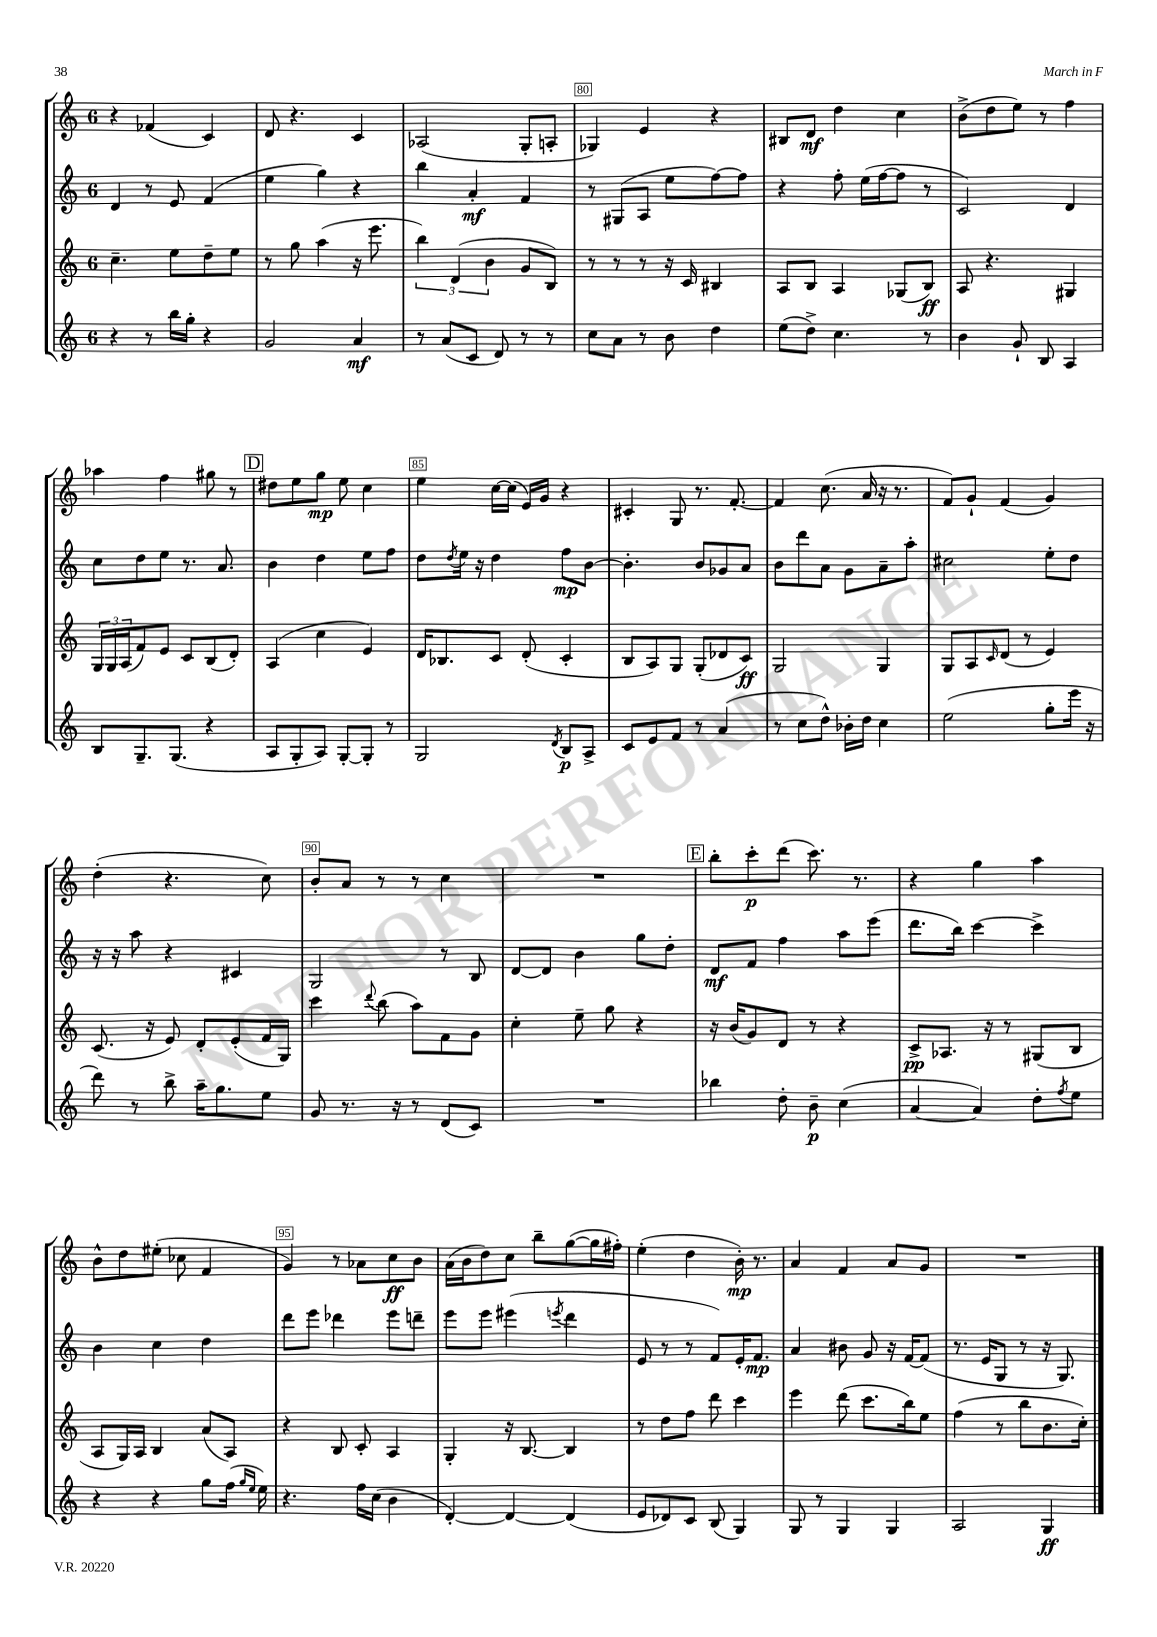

**kern	**kern	**kern	**kern
*staff4	*staff3	*staff2	*staff1
*clefG2	*clefG2	*clefG2	*clefG2
*k[]	*k[]	*k[]	*k[]
*M6/8	*M6/8	*M6/8	*M6/8
4r	4.cc~	4d	4r
8r	.	8r	(4f-
16bb	8ee	8e	.
16gg'	.	.	.
4r	8dd~	(4f	4c)
.	8ee	.	.
=	=	=	=
2g	8r	4ee	8d
.	8gg	.	4.r
.	(4aa	4gg)	.
4a	16r	4r	4c
.	8.eee	.	.
=	=	=	=
8r	6bb)	4bb	(2A-
(8a	.	.	.
.	(6d	.	.
8c	.	4a'	.
.	6b	.	.
8d)	.	.	.
8r	8g	4f	8G'
8r	8B)	.	8A'
=	=	=	=
8cc	8r	8r	4G-)
8a	8r	(8G#	.
8r	8r	8A	4e
8b	16r	8ee	.
.	16c	.	.
4dd	4B#	[8ff)	4r
.	.	8ff]	.
=	=	=	=
(8ee	8A	4r	8B#
8dd^)	8B	.	8d
4.cc	4A	8ff'	4dd
.	.	(16ee	.
.	.	[16ff	.
.	(8G-	8ff]	4cc
8r	8B)	8r	.
=	=	=	=
4b	8A	2c)	(8b^
.	4.r	.	8dd
8g`	.	.	8ee)
8B	.	.	8r
4A	4G#	4d	4ff
=	=	=	=
8B	24G	8cc	4aa-
.	24G	.	.
.	(24A	.	.
8.G~	8f)	8dd	.
.	8e	8ee	4ff
(8.G	.	.	.
.	8c	8.r	.
4r	(8B	.	8gg#
.	.	8.a	.
.	8d')	.	8r
=	=	=	=
8A	(4A	4b	8dd#
8G'	.	.	8ee
8A)	4cc	4dd	8gg
[8G'	.	.	8ee
8G']	4e)	8ee	4cc
8r	.	8ff	.
=	=	=	=
2G	16d	8dd	4ee
.	8.B-	.	.
.	.	8qdd	.
.	.	16ee	.
.	.	16r	.
.	8c	4dd	[16cc
.	.	.	(16cc]
.	(8d'	.	16e)
.	.	.	16g
8qd	.	.	.
8B	4c'	8ff	4r
8A^	.	[8b	.
=	=	=	=
8c	8B	4.b']	4c#'
8e	8A)	.	.
8f	8G	.	8G
8r	(8G'	8b	8.r
(4a	8d-	8g-	.
.	.	.	[8.f'
.	8c)	8a	.
=	=	=	=
8r	2G	8b	4f]
8cc	.	8ddd	.
8dd^^)	.	8a	(8.cc
16b-'	.	8g	.
16dd	.	.	16a
4cc	4G	8a~	16r
.	.	.	8.r
.	.	8aa'	.
=	=	=	=
(2ee	8G	2cc#	8f)
.	8A	.	8g`
.	16qqc	.	.
.	(8d	.	(4f
.	8r	.	.
8gg'	4e)	8ee'	4g)
16eee	.	8dd	.
16r	.	.	.
=	=	=	=
8ddd)	(8.c	16r	(4dd'
.	.	16r	.
8r	.	8aa	.
.	16r	.	.
8bb^	8e)	4r	4.r
16aa~	8d'	.	.
8.gg	.	.	.
.	(8e'	4c#	.
8ee	16f	.	8cc)
.	16G)	.	.
=	=	=	=
8g	4ccc	2G	8b'
8.r	.	.	8a
.	8qqddd	.	.
.	(8bb	.	8r
16r	.	.	.
8r	8aa)	.	8r
(8d	8f	8r	4cc
8c)	8g	8B	.
=	=	=	=
2.r	4cc'	[8d	2.r
.	.	8d]	.
.	8ee~	4b	.
.	8gg	.	.
.	4r	8gg	.
.	.	8dd'	.
=	=	=	=
4bb-	16r	8d	8bb'
.	(16b	.	.
.	8g)	8f	8ccc'
8dd'	8d	4ff	(8ddd
8b~	8r	.	8.ccc)
(4cc	4r	8aa	.
.	.	.	8.r
.	.	(8eee	.
=	=	=	=
[4a	8c^	8.ddd	4r
.	8.A-	.	.
.	.	16bb)	.
4a])	.	[4ccc	4gg
.	16r	.	.
.	8r	.	.
8dd'	(8G#	4ccc^]	4aa
8qff	.	.	.
8ee	8B	.	.
=	=	=	=
4r	8A	4b	8b^^
.	16G)	.	8dd
.	16A	.	.
4r	4B	4cc	(8ee#'
.	.	.	8cc-
8gg	(8a	4dd	4f
(16ff	8A)	.	.
16qqgg	.	.	.
16qqee	.	.	.
16ee)	.	.	.
=	=	=	=
4.r	4r	8ddd	4g)
.	.	8eee	.
.	8B	4ddd-	8r
16ff	8c'	.	8a-
(16cc	.	.	.
4b	4A	8eee	8cc
.	.	8ddd~	8b
=	=	=	=
[4d')	4G'	8eee	(16a
.	.	.	16b
.	.	8eee	8dd)
4d_	16r	(4eee#	8cc
.	[8.B	.	.
.	.	.	8bb~
.	.	8qeee	.
(4d]	4B]	4ddd	([8gg
.	.	.	16gg]
.	.	.	16ff#')
=	=	=	=
8e	8r	8e	(4ee'
8d-)	8dd	8r	.
8c	8ff	8r	4dd
(8B	8ddd	8f)	.
4G)	4ccc	16e'	16b')
.	.	8.f	8.r
=	=	=	=
8G	4eee	4a	4a
8r	.	.	.
4G	(8ddd	8b#	4f
.	8.ccc	8g	.
4G	.	16r	8a
.	16bb)	[16f	.
.	8ee	(8f]	8g
=	=	=	=
2A	(4ff	8.r	2.r
.	.	16e	.
.	8r	8G	.
.	8bb	8r	.
4G	8.b	16r	.
.	.	8.G)	.
.	16cc')	.	.
==	==	==	==
*-	*-	*-	*-
